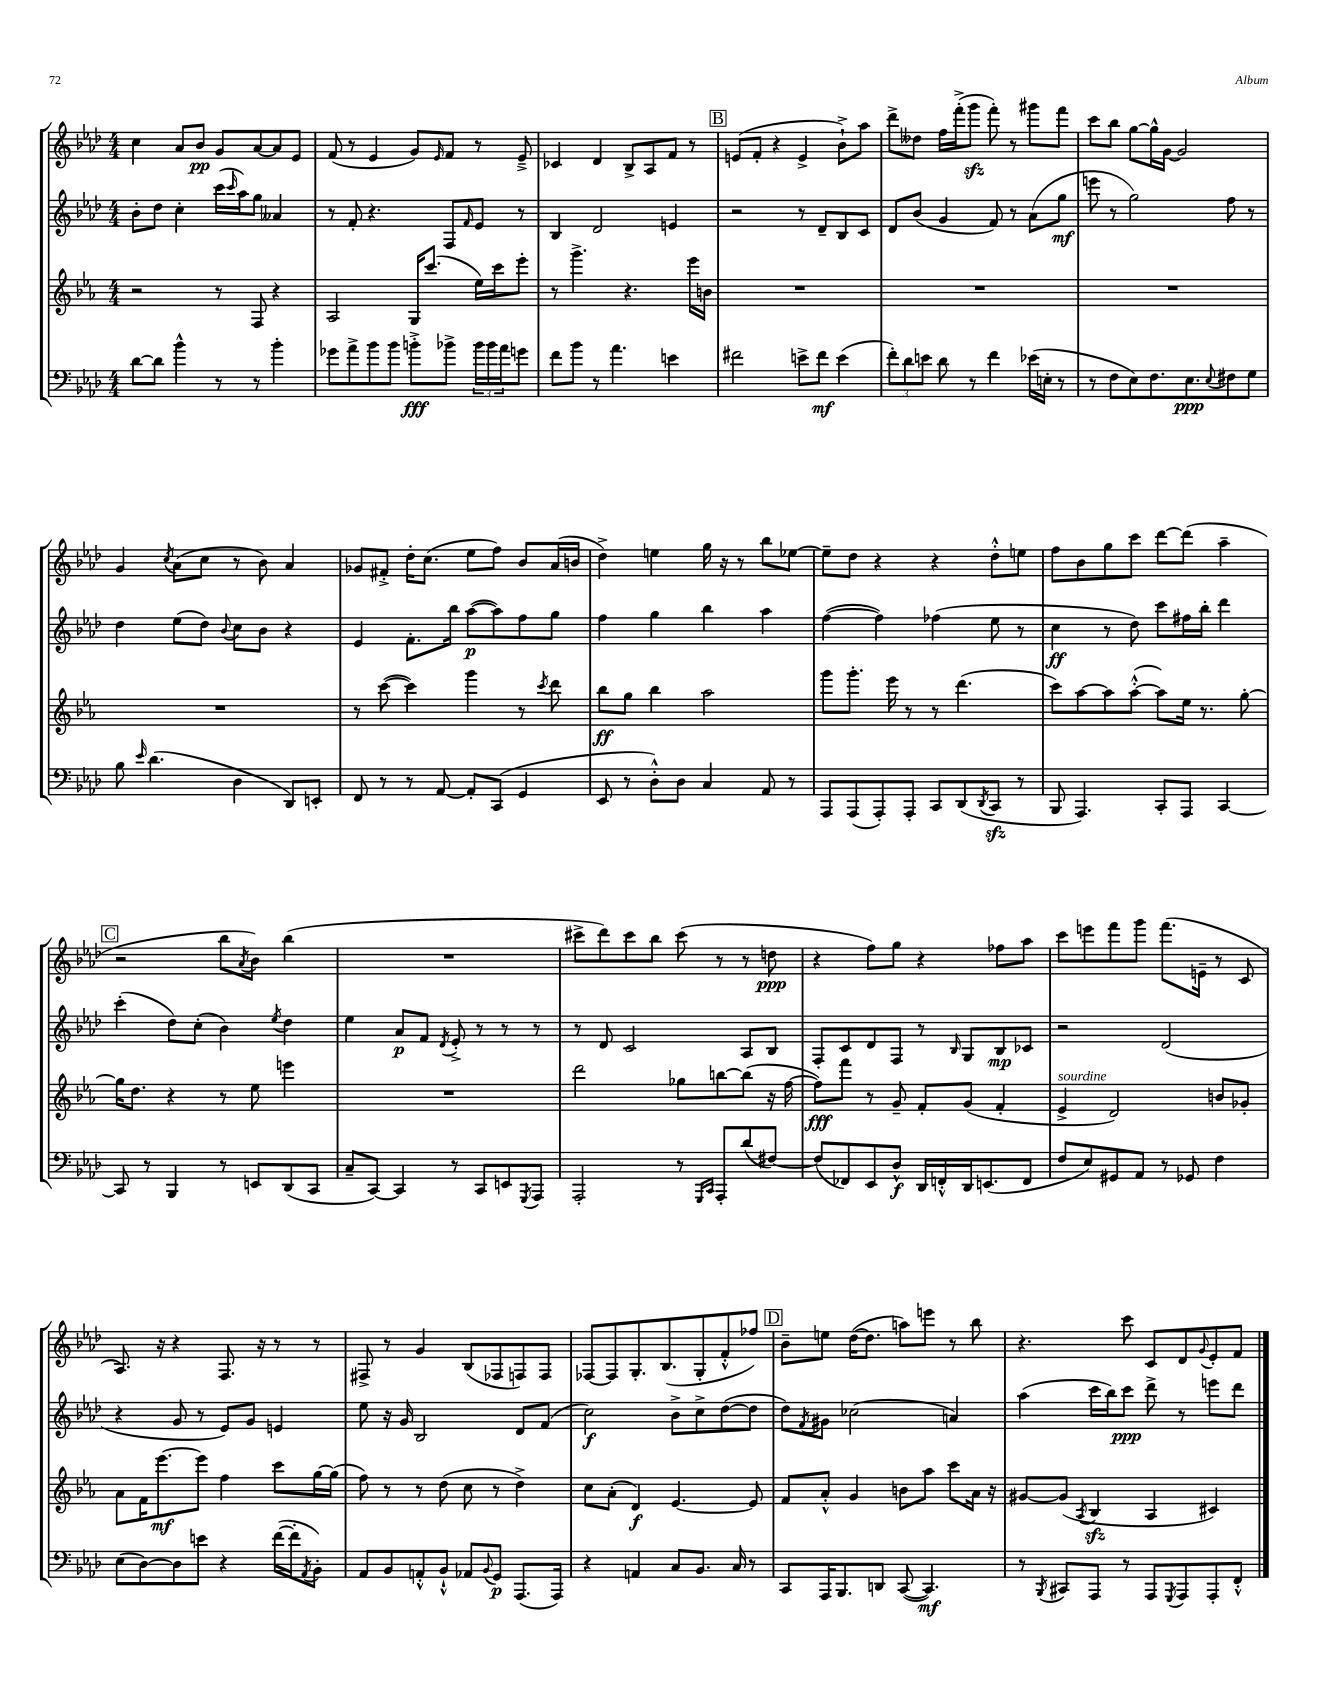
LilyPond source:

<<
\new StaffGroup <<
\new Staff = "s0" {
    \clef treble \key aes \major \numericTimeSignature \time 4/4
    c''4 aes'8 bes'8\pp g'8 aes'8~ aes'8 ees'8 |
    f'8( r8 ees'4 g'8) \grace { ees'16 } f'8 r8 ees'8---> |
    ces'4 des'4 bes8-> aes8 f'8 r8 |
    \mark \markup { \box "B" } e'8( f'8-. r4 e'4-> bes'8-!->) aes''8 |
    des'''8-> deses''8 f''16 f'''16-.->( g'''8\sfz f'''8-.) r8 gis'''8 f'''8 |
    c'''8 bes''8 g''8~ g''16-^ g'16~ g'2 |
    g'4 \acciaccatura { c''8 } aes'8( c''8 r8 bes'8) aes'4 |
    ges'8 fis'8-.-> des''16-. c''8.( ees''8 f''8) bes'8 aes'16( b'16 |
    des''4->) e''4 g''16 r16 r8 bes''8 ees''8~ |
    ees''8-- des''8 r4 r4 des''8-.-^ e''8 |
    f''8 bes'8 g''8 c'''8 des'''8~ des'''8( aes''4-- |
    \mark \markup { \box "C" } r2 bes''8 \acciaccatura { aes'8 } bes'8) bes''4( |
    R1 |
    cis'''8-> des'''8) cis'''8 bes''8 cis'''8( r8 r8 d''8\ppp |
    r4 f''8) g''8 r4 fes''8 aes''8 |
    c'''8 e'''8 f'''8 g'''8 f'''8.( e'16-- r8 c'8 |
    aes8.) r16 r4 f8. r16 r8 r8 |
    fis8-> r8 g'4 bes8( fes8 f8) f8 |
    fes8~ fes8 g8.-. bes8.( g8-. f'8-.-^ fes''8) |
    \mark \markup { \box "D" } bes'8-- e''8 des''16~( des''8. a''8) e'''8 r8 bes''8 |
    r4. c'''8 c'8 des'8 \appoggiatura { g'8 } ees'8-. f'8 \bar "|." |
}
\new Staff = "s1" {
    \clef treble \key aes \major \numericTimeSignature \time 4/4
    bes'8-. des''8 c''4-. c'''16( \grace { c'''16 } aes''16) g''8 aeses'4 |
    r8 f'8-. r4. f8 \grace { f'16 } ees'8 r8 |
    bes4 des'2 e'4 |
    \mark \markup { \box "B" } r2 r8 des'8-- bes8 c'8 |
    des'8 bes'8( g'4 f'8) r8 aes'8( g''8\mf |
    e'''8 r8 g''2) f''8 r8 |
    des''4 ees''8( des''8) \appoggiatura { bes'8 } c''8 bes'8 r4 |
    ees'4 f'8.-. bes''16 aes''8~\p( aes''8) f''8 g''8 |
    f''4 g''4 bes''4 aes''4 |
    f''4~( f''4) fes''4( ees''8 r8 |
    c''4\ff r8 des''8) c'''8 fis''16 bes''16-. des'''4 |
    \mark \markup { \box "C" } c'''4-.( des''8) c''8-.( bes'4) \acciaccatura { ees''8 } des''4 |
    ees''4 aes'8\p f'8 \acciaccatura { des'8 } ees'8-.-> r8 r8 r8 |
    r8 des'8 c'2 aes8 bes8 |
    f8-. c'8 des'8 f8 r8 \grace { bes16 } g8 bes8\mp ces'8 |
    r2 des'2( |
    r4 g'8 r8 ees'8) g'8 e'4 |
    ees''8 r16 g'16 bes2 des'8 f'8( |
    c''2\f) bes'8-> c''8-> des''8~( des''8 |
    \mark \markup { \box "D" } des''8) \acciaccatura { f'8 } gis'8 ces''2( a'4) |
    aes''4( c'''16 bes''16) c'''8\ppp des'''8-> r8 e'''8 des'''8 \bar "|." |
}
\new Staff = "s2" {
    \clef treble \key ees \major \numericTimeSignature \time 4/4
    r2 r8 f8 r4 |
    aes2 g16 c'''8.( ees''16) c'''16 ees'''8-. |
    r8 g'''4.-> r4. ees'''16 b'16 |
    \mark \markup { \box "B" } R1 |
    R1 |
    R1 |
    R1 |
    r8 c'''8~( c'''4) g'''4 r8 \acciaccatura { c'''8 } d'''8 |
    bes''8\ff g''8 bes''4 aes''2 |
    g'''8 g'''8.-. ees'''16 r8 r8 d'''4.( |
    c'''8) aes''8~ aes''8 aes''8~-.-^( aes''8) ees''16 r8. g''8~-. |
    \mark \markup { \box "C" } g''16 d''8. r4 r8 ees''8 e'''4 |
    R1 |
    d'''2 ges''8 b''8~ b''8( r16 f''16~ |
    f''8\fff) f'''8 r8 g'8-- f'8-. g'8( f'4-. |
    ees'4->^\markup { \italic "sourdine" } d'2) b'8 ges'8-. |
    aes'8 f'16 ees'''8.~\mf ees'''8 f''4 c'''8 g''16~ g''16( |
    f''8) r8 r8 d''8( c''8 r8 d''4->) |
    c''8 aes'8-.( d'4\f) ees'4.~ ees'8 |
    \mark \markup { \box "D" } f'8 aes'8-.-^ g'4 b'8 aes''8 c'''8 aes'16 r16 |
    gis'8~ gis'8( \acciaccatura { aes8 } bes4\sfz aes4 cis'4) \bar "|." |
}
\new Staff = "s3" {
    \clef bass \key aes \major \numericTimeSignature \time 4/4
    des'8~ des'8 bes'4-^ r8 r8 bes'4-. |
    ges'8 aes'8-> bes'8 bes'8 b'8-.->\fff bes'8-> \tuplet 3/2 { bes'16 bes'16 aes'16 } g'8 |
    f'8 bes'8 r8 aes'4. e'4 |
    \mark \markup { \box "B" } fis'2 e'8-> fis'8\mf e'4( |
    \tuplet 3/2 { f'8-.) des'8 e'8 } des'8 r8 f'4 ees'16( e16-. r8 |
    r8 f8 ees8) f8. ees8.\ppp \appoggiatura { ees8 } fis8 g8 |
    bes8 \grace { ees'16 } des'4.( des4 des,8) e,8-. |
    f,8 r8 r8 aes,8~ aes,8-. c,8( g,4 |
    ees,8 r8 des8-.-^) des8 c4 aes,8 r8 |
    aes,,8 aes,,8( aes,,8-.) aes,,8-. c,8 des,8( \acciaccatura { des,8 } c,8\sfz r8 |
    bes,,8 aes,,4.) c,8-. aes,,8 c,4~ |
    \mark \markup { \box "C" } c,8 r8 bes,,4 r8 e,8 des,8( c,8 |
    c8-- c,8~) c,4 r8 c,8 e,8 \acciaccatura { g,,8 } aes,,8 |
    aes,,2-. r8 \grace { g,,16 c,16 } aes,,8-. des'8( fis8~) |
    fis8( fes,8) ees,8 des8-^\f des,16 f,16-.-^ des,16 e,8.( f,8 |
    f8 ees8) gis,8 aes,8 r8 ges,8 f4 |
    ees8( des8~) des8 e'8 r4 f'16~( f'16-. \acciaccatura { aes,8 } bes,8-.) |
    aes,8 bes,8 a,8-.-^ bes,8-!-^ aes,8 \appoggiatura { bes,8 } g,8\p aes,,8.( aes,,16) |
    r4 a,4 c8 bes,8. c16 r8 |
    \mark \markup { \box "D" } c,8 aes,,16 bes,,8. d,8 c,8~( c,4.\mf) |
    r8 \acciaccatura { bes,,8 } cis,8 aes,,8 r8 aes,,8 \acciaccatura { g,,8 } aes,,8 aes,,8-. f,8-.-^ \bar "|." |
}
>>
>>
\layout { \context { \Score \remove "Bar_number_engraver" } }
